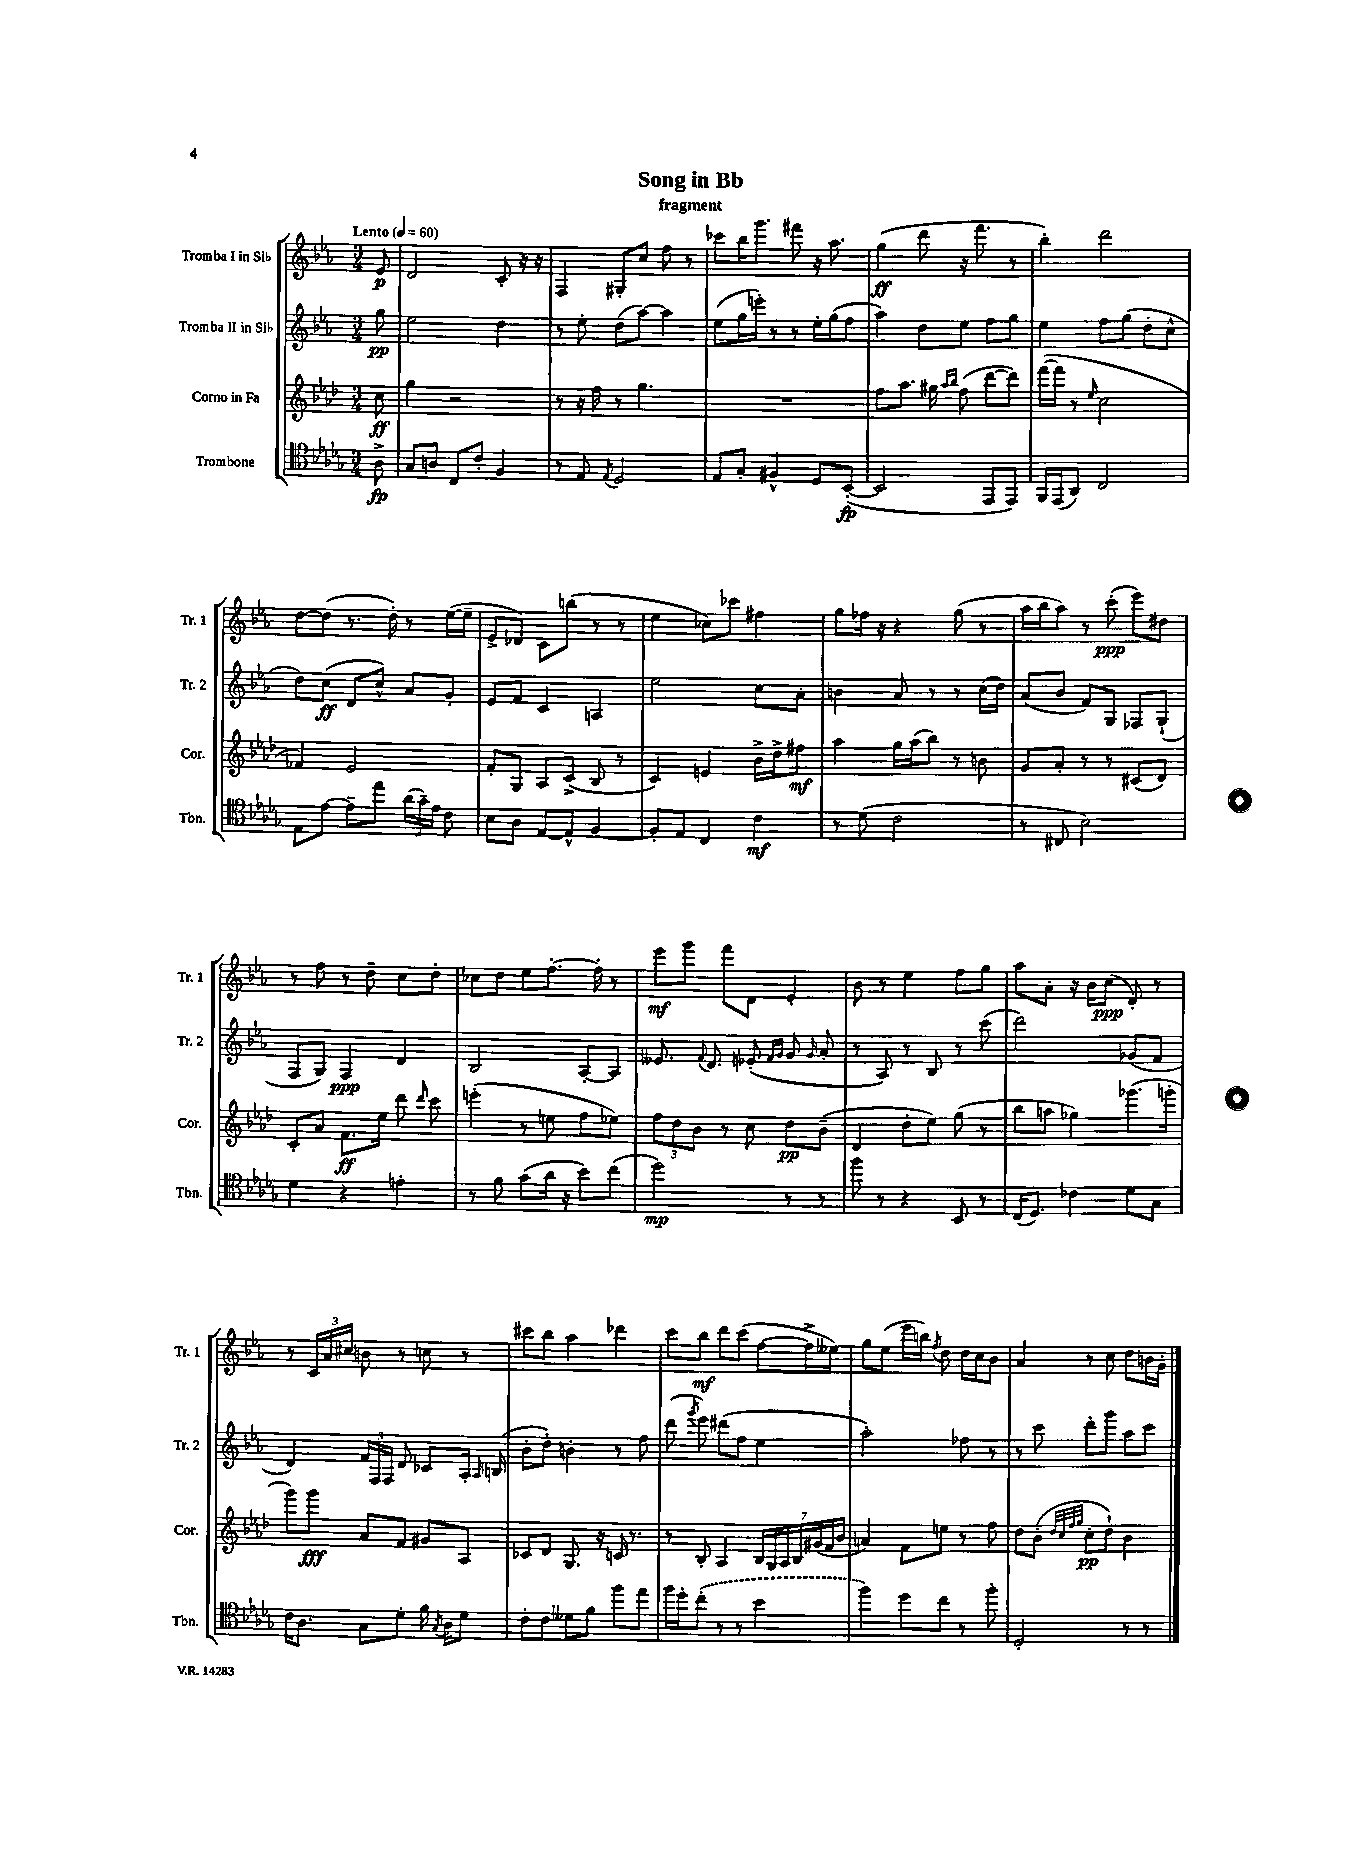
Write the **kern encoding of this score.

**kern	**dynam	**kern	**dynam	**kern	**dynam	**kern	**dynam
*part4	*part4	*part3	*part3	*part2	*part2	*part1	*part1
*staff4	*staff4	*staff3	*staff3	*staff2	*staff2	*staff1	*staff1
*I"Trombone	*	*I"Corno in Fa	*	*I"Tromba II in Si♭	*	*I"Tromba I in Si♭	*
*I'Tbn.	*	*I'Cor.	*	*I'Tr. 2	*	*I'Tr. 1	*
*clefC4	*	*clefG2	*	*clefG2	*	*clefG2	*
*k[b-e-a-d-g-]	*	*k[b-e-a-d-]	*	*k[b-e-a-]	*	*k[b-e-a-]	*
*M3/4	*	*M3/4	*	*M3/4	*	*M3/4	*
*MM60	*	*MM60	*	*MM60	*	*MM60	*
=	=	=	=	=	=	=	=
!	!	!	!	!	!	!LO:TX:a:B:t=Lento	!
8A-^\	fp	8cc\	ff	8gg\	pp	8e-/	p
=1	=1	=1	=1	=1	=1	=1	=1
8G-/L	.	4gg\	.	2ee-\	.	2d/	.
8An/J	.	.	.	.	.	.	.
8C/L	.	2r	.	.	.	.	.
8c'/J	.	.	.	.	.	.	.
4F/	.	.	.	4dd\	.	8c'/	.
.	.	.	.	.	.	16r	.
.	.	.	.	.	.	16r	.
=2	=2	=2	=2	=2	=2	=2	=2
8r	.	8r	.	8r	.	4F/	.
8E-/	.	16r	.	8ee-'\	.	.	.
.	.	16ff\	.	.	.	.	.
8qE-/	.	.	.	.	.	.	.
2D-/	.	8r	.	(8dd\L	.	8G#X'/L	.
.	.	4.gg\	.	[8aa-\J)	.	8cc/J	.
.	.	.	.	4aa-\]	.	8ff\	.
.	.	.	.	.	.	8r	.
=3	=3	=3	=3	=3	=3	=3	=3
8E-/L	.	2.r	.	(8ee-\L	.	8ccc-X\L	.
8G-'/J	.	.	.	16gg\L	.	16bb-\K	.
.	.	.	.	16eeen'\JJ)	.	8.ggg\J	.
4F#X^^/	.	.	.	8r	.	.	.
.	.	.	.	8r	.	8fff#X\	.
8D-/L	.	.	.	16ee-'\LL	.	16r	.
.	.	.	.	(16gg\J	.	8.aa-\	.
([8BB-'/J	fp	.	.	8ff\J	.	.	.
=4	=4	=4	=4	=4	=4	=4	=4
2BB-/]	.	8ff\L	.	4aa-\)	.	(4gg\	ff
.	.	8.aa-\J	.	.	.	.	.
.	.	.	.	8dd\L	.	8ddd\	.
.	.	16gg#X\	.	.	.	.	.
.	.	16qqaa-/LL	.	.	.	.	.
.	.	16qqbb-/JJ	.	.	.	.	.
.	.	(8ff\	.	8ee-\J	.	16r	.
.	.	.	.	.	.	8.fff\	.
8EE-/L	.	[8ddd-\L	.	8ff\L	.	.	.
8EE-/J)	.	8ddd-\J])	.	8gg\J	.	8r	.
=5	=5	=5	=5	=5	=5	=5	=5
16FF/LL	.	([16fff\LL	.	4ee-\	.	4bb-'\)	.
(16EE-/J	.	16fff\JJ]	.	.	.	.	.
8AA-/J)	.	8r	.	.	.	.	.
.	.	16qqee-/	.	.	.	.	.
2C/	.	2cc\	.	8ff\L	.	2ddd\	.
.	.	.	.	(8gg\J	.	.	.
.	.	.	.	8dd'\L	.	.	.
.	.	.	.	8cc^^\J	.	.	.
!!LO:LB:g=z
=6	=6	=6	=6	=6	=6	=6	=6
8E-\L	.	4f-X/)	.	8dd\L)	.	[8dd\L	.
[8e-\J	.	.	.	(8cc\J	ff	(8dd\J]	.
8e-~\L]	.	2e-/	.	8d/L	.	8.r	.
8ee-\J	.	.	.	8cc^^/J)	.	.	.
.	.	.	.	.	.	16dd'\)	.
(24a-\LL	.	.	.	8a-/L	.	8r	.
24g-~\)	.	.	.	.	.	.	.
24e-\JJ	.	.	.	.	.	.	.
8c\	.	.	.	8g'/J	.	([16ee-\LL	.
.	.	.	.	.	.	16ee-~\JJ]	.
=7	=7	=7	=7	=7	=7	=7	=7
8B-\L	.	8f'/L	.	8e-/L	.	8e-^/L	.
8A-\J	.	8G/J	.	8f/J	.	8d-X/J)	.
[8E-/L	.	8A-/L	.	4c/	.	8c\L	.
8E-^^/J]	.	(8c^/J	.	.	.	(8bbn\J	.
[4F/	.	8B-/	.	4An/	.	8r	.
.	.	8r	.	.	.	8r	.
=8	=8	=8	=8	=8	=8	=8	=8
8F'/L]	.	4c/)	.	2ee-\	.	4ee-\	.
8E-/J	.	.	.	.	.	.	.
4C/	.	4en/	.	.	.	8cc-X\L)	.
.	.	.	.	.	.	8ccc-X\J	.
4c\	mf	16b-^\LL	.	8cc\L	.	4ff#X\	.
.	.	16dd-^\J	.	.	.	.	.
.	.	8ff#X\J	mf	8a-'\J	.	.	.
=9	=9	=9	=9	=9	=9	=9	=9
8r	.	4aa-\	.	4bn\	.	8gg\L	.
(8d-\	.	.	.	.	.	16ff-X\Jk	.
.	.	.	.	.	.	16r	.
2c\	.	16gg\LL	.	8a-/	.	4r	.
.	.	(16aa-\J	.	.	.	.	.
.	.	8bb-\J)	.	8r	.	.	.
.	.	8r	.	8r	.	(8gg\	.
.	.	8bn\	.	(16cc\LL	.	8r	.
.	.	.	.	16dd\JJ)	.	.	.
=10	=10	=10	=10	=10	=10	=10	=10
8r	.	8g/L	.	(8a-/L	.	16aa-\LL	.
.	.	.	.	.	.	16bb-\J	.
8C#X/	.	8a-'/J	.	8b-/J	.	8aa-\J)	.
2B-\)	.	8r	.	8f/L)	.	8r	.
.	.	8r	.	8G/J	.	(8ccc'\	ppp
.	.	(8c#X/L	.	8F-X/L	.	8eee-\L)	.
.	.	8d-/J)	.	(8G`/J	.	8dd#X\J	.
!!LO:LB:g=z
=11	=11	=11	=11	=11	=11	=11	=11
4d-\	.	8c'/L	.	8F/L	.	8r	.
.	.	8a-/J	.	8G/J)	.	8ff\	.
4r	.	8.f\L	ff	4F/	ppp	8r	.
.	.	.	.	.	.	8dd~\	.
.	.	16ee-\Jk	.	.	.	.	.
4en'\	.	8ddd-\	.	4d/	.	8cc\L	.
.	.	16qqddd-/	.	.	.	.	.
.	.	8ccc\	.	.	.	8dd'\J	.
=12	=12	=12	=12	=12	=12	=12	=12
8r	.	(4eeen'\	.	2B-/	.	8cc-X\L	.
8f\	.	.	.	.	.	8dd\J	.
(8g-\L	.	8r	.	.	.	8ee-\L	.
16a-\Jk	.	8een\	.	.	.	[8.ff'\J	.
16r	.	.	.	.	.	.	.
8b-\L)	.	8ff\L	.	[8A-'/L	.	.	.
.	.	.	.	.	.	16ff'\]	.
(8cc\J	.	8ee-X\J)	.	8A-/J]	.	8r	.
=13	=13	=13	=13	=13	=13	=13	=13
2dd-\)	mp	12ff\L	.	8.e--X/	.	8eee-\L	mf
.	.	12dd-\	.	.	.	.	.
.	.	.	.	.	.	8ggg\J	.
.	.	12b-\J	.	.	.	.	.
.	.	.	.	8qqf/	.	.	.
.	.	.	.	8.d/	.	.	.
.	.	8r	.	.	.	8fff\L	.
.	.	8cc\	.	(8e-X'/	.	8d\J	.
.	.	.	.	16qqf/LL	.	.	.
.	.	.	.	16qqg/JJ	.	.	.
8r	.	8dd-\L	pp	8g/	.	4e-'/	.
.	.	.	.	16qqg/	.	.	.
8r	.	(8b-~\J	.	8a-'/	.	.	.
=14	=14	=14	=14	=14	=14	=14	=14
8ff\	.	4d-/	.	8r	.	8b-\	.
8r	.	.	.	8A-/)	.	8r	.
4r	.	8dd-'\L	.	8r	.	4ee-\	.
.	.	8ee-\J)	.	8B-/	.	.	.
8BB-/	.	(8gg\	.	8r	.	8ff\L	.
8r	.	8r	.	(8ccc\	.	8gg\J	.
=15	=15	=15	=15	=15	=15	=15	=15
(16C/KL	.	8bb-\L	.	2ddd\)	.	8aa-\L	.
8.D-/J)	.	.	.	.	.	.	.
.	.	8aan\J	.	.	.	8a-'\J	.
4c-X\	.	4gg-X\)	.	.	.	16r	.
.	.	.	.	.	.	16b-\KL	.
.	.	.	.	.	.	(8cc\J	ppp
8d-\L	.	(8.ggg-X\L	.	(8g-X/L	.	8d'/)	.
8G-\J	.	.	.	8f/J	.	8r	.
.	.	16gggn'\Jk	.	.	.	.	.
!!LO:LB:g=z
=16	=16	=16	=16	=16	=16	=16	=16
16c\KL	.	8ggg\L)	.	4d/)	.	8r	.
8.A-\J	.	.	.	.	.	.	.
.	.	8ggg\J	fff	.	.	24c/LL	.
.	.	.	.	.	.	24a-/	.
.	.	.	.	.	.	24cc#X/JJ	.
8G-\L	.	8a-/L	.	24f/LL	.	8bn\	.
.	.	.	.	24F/	.	.	.
.	.	.	.	24F/JJ	.	.	.
8d-'\J	.	8f/J	.	8d/	.	8r	.
16f\	.	8g#X/L	.	8c-X/L	.	8ccn\	.
8qG-/	.	.	.	.	.	.	.
16A-\KL	.	.	.	.	.	.	.
8d-\J	.	8A-/J	.	16A-'/Jk	.	8r	.
.	.	.	.	16qqA-/	.	.	.
.	.	.	.	(16Bn/	.	.	.
=17	=17	=17	=17	=17	=17	=17	=17
8c'\L	.	8c-X/L	.	8b-'\L	.	8ccc#X\L	.
8c\J	.	8d-/J	.	8dd'\J)	.	8bb-\J	.
8d--X\L	.	8.G/	.	4bn'\	.	4aa-\	.
8f\J	.	.	.	.	.	.	.
.	.	16r	.	.	.	.	.
8ff\L	.	16cn/	.	8r	.	4ddd-X\	.
.	.	8.r	.	.	.	.	.
8ee-\J	.	.	.	8ff\	.	.	.
=18	=18	=18	=18	=18	=18	=18	=18
16ff\LL	.	8r	.	(8ddd\	.	8ccc\L	.
16dd-'\J	.	.	.	.	.	.	.
.	.	.	.	8qggg/	.	.	.
(8cc'\J	.	8B-'/	.	8eee-\)	.	8bb-\J	mf
8r	.	4A-/	.	(8ddd#X\L	.	8ddd\L	.
8r	.	.	.	8ff\J	.	(8ccc\J	.
4b-\	.	28B-/LL	.	4ee-\	.	[8ff\L	.
.	.	28G/	.	.	.	.	.
.	.	28A-/	.	.	.	.	.
.	.	28B-/	.	.	.	.	.
.	.	.	.	.	.	16ff^\L]	.
.	.	(28g#X/	.	.	.	.	.
.	.	28f/	.	.	.	.	.
.	.	.	.	.	.	16ee--X\JJ)	.
.	.	28b-/JJ	.	.	.	.	.
=19	=19	=19	=19	=19	=19	=19	=19
4ff\)	.	4an/)	.	2aa-'\)	.	8gg\L	.
.	.	.	.	.	.	(8ee-\J	.
8dd-\L	.	8f\L	.	.	.	16eee-\LL	.
.	.	.	.	.	.	16bbn\JJ)	.
.	.	.	.	.	.	8qff/	.
8cc\J	.	8een\J	.	.	.	8dd\	.
8r	.	8r	.	8ff-X\	.	16dd\LL	.
.	.	.	.	.	.	16cc\J	.
8ff'\	.	8ff\	.	8r	.	8b-\J	.
=20	=20	=20	=20	=20	=20	=20	=20
2D-'/	.	8dd-\L	.	8r	.	4a-/	.
.	.	(8b-'\J	.	8ccc\	.	.	.
.	.	32qqdd-/LLL	.	.	.	.	.
.	.	32qqcc/	.	.	.	.	.
.	.	32qqff/	.	.	.	.	.
.	.	32qqgg/JJJ	.	.	.	.	.
.	.	8cc'\L	pp	8ddd'\L	.	8r	.
.	.	8dd-`\J)	.	8ggg\J	.	8cc\	.
8r	.	4b-\	.	8aa-\L	.	8dd\L	.
8r	.	.	.	8ccc\J	.	16bn\L	.
.	.	.	.	.	.	16g'\JJ	.
==	==	==	==	==	==	==	==
*-	*-	*-	*-	*-	*-	*-	*-
